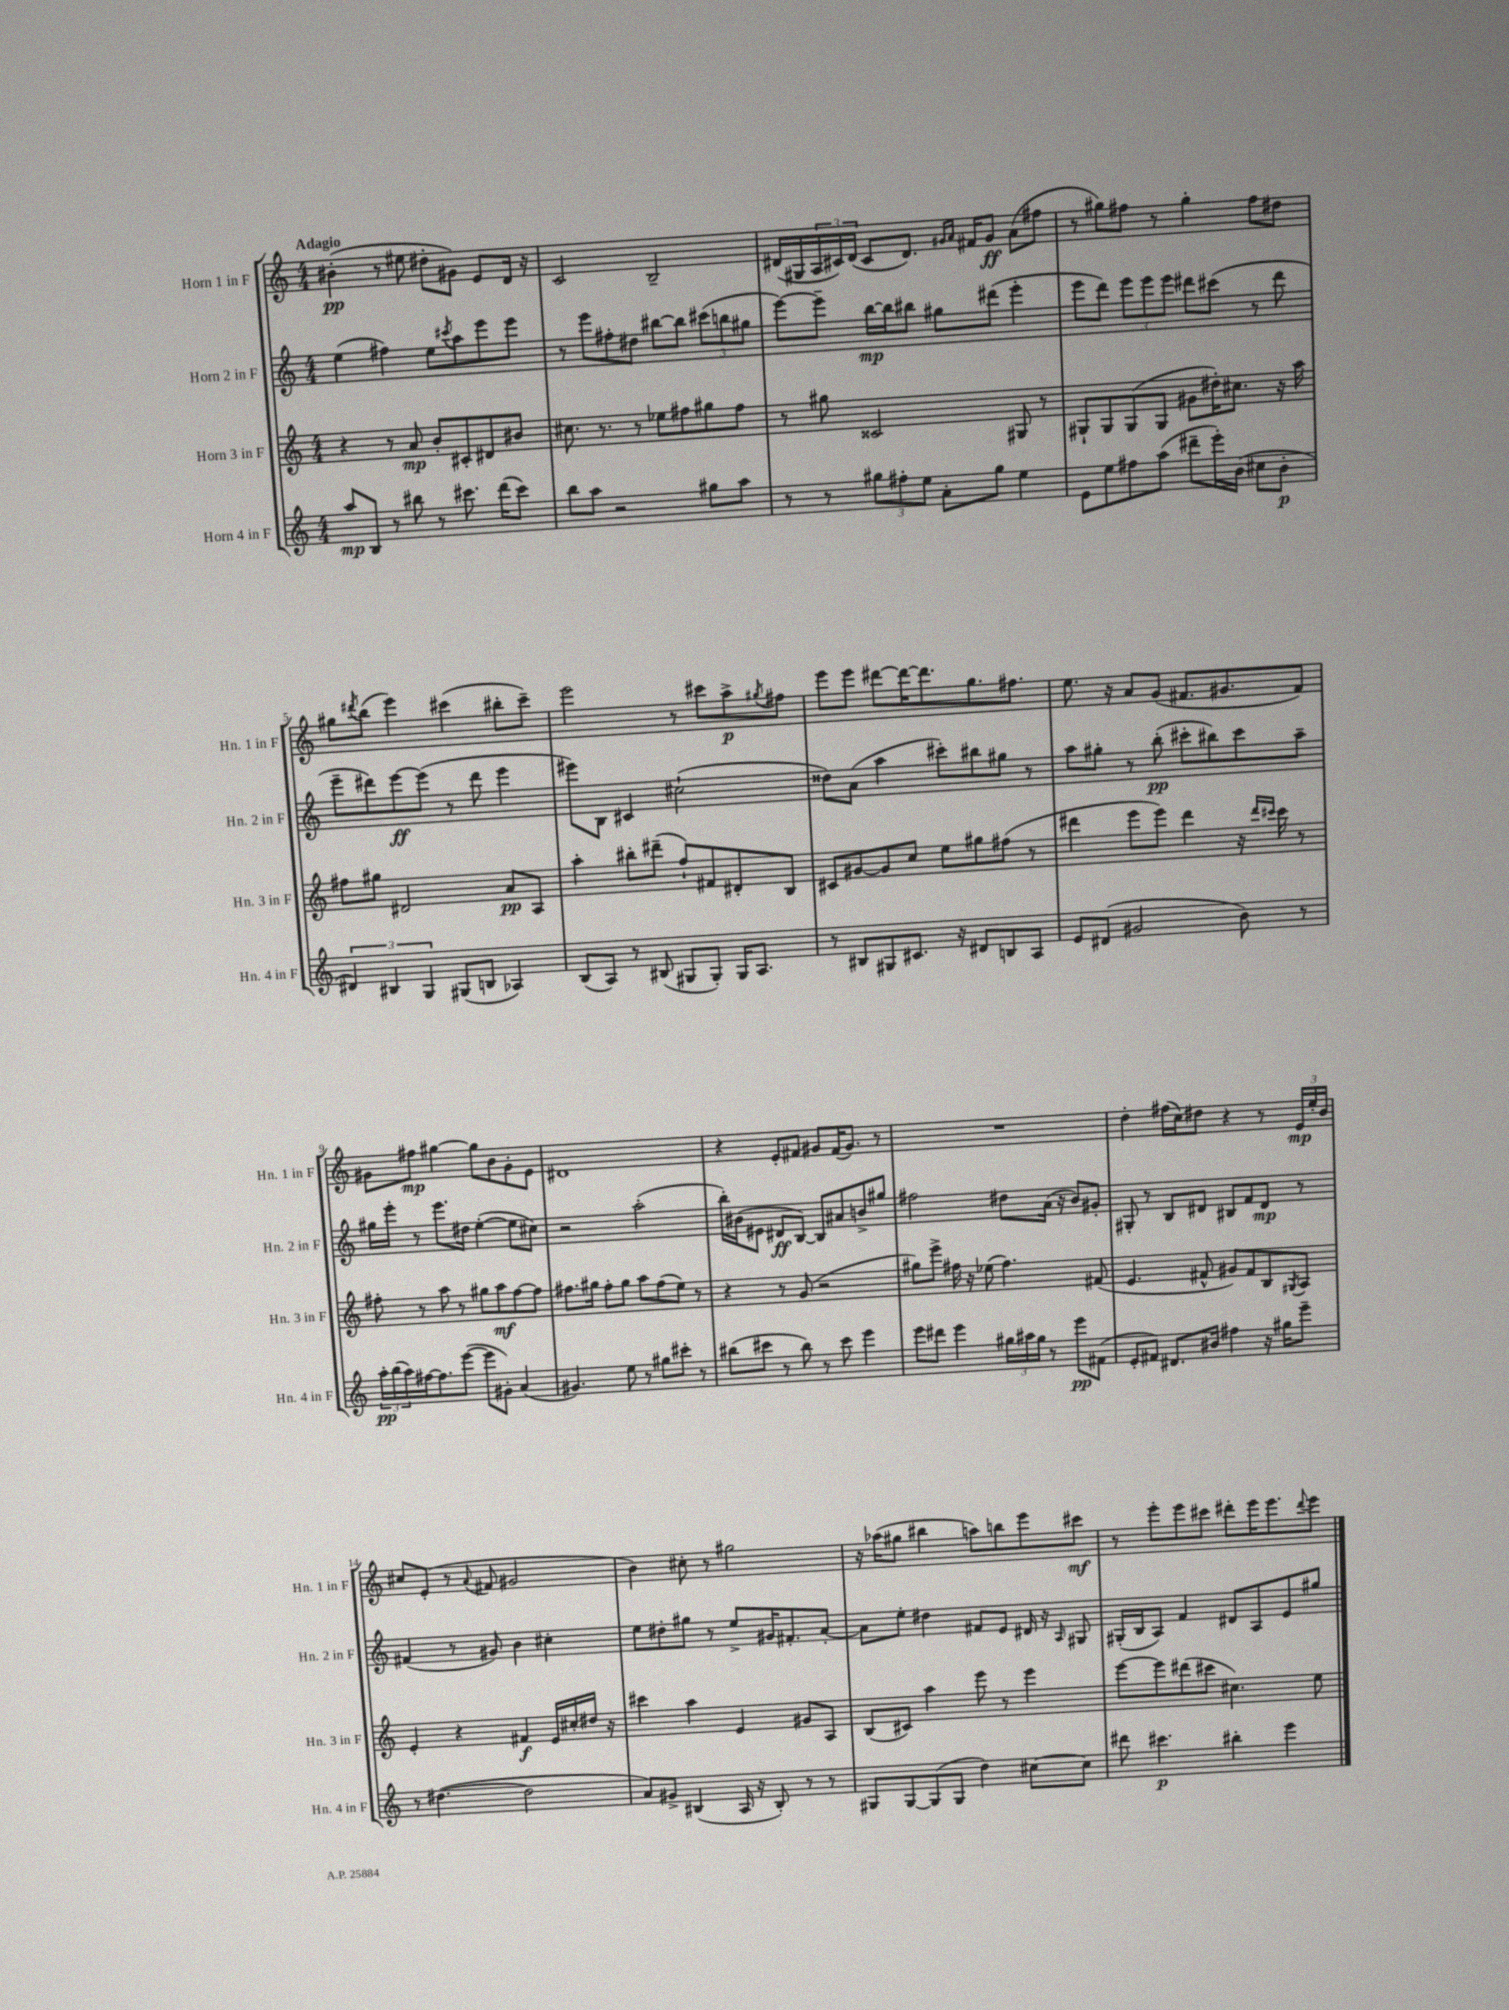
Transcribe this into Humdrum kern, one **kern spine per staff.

**kern	**dynam	**kern	**dynam	**kern	**dynam	**kern	**dynam
*part4	*part4	*part3	*part3	*part2	*part2	*part1	*part1
*staff4	*staff4	*staff3	*staff3	*staff2	*staff2	*staff1	*staff1
*I"Horn 4 in F	*	*I"Horn 3 in F	*	*I"Horn 2 in F	*	*I"Horn 1 in F	*
*I'Hn. 4 in F	*	*I'Hn. 3 in F	*	*I'Hn. 2 in F	*	*I'Hn. 1 in F	*
*clefG2	*	*clefG2	*	*clefG2	*	*clefG2	*
*k[]	*	*k[]	*	*k[]	*	*k[]	*
*M4/4	*	*M4/4	*	*M4/4	*	*M4/4	*
=1	=1	=1	=1	=1	=1	=1	=1
!	!	!	!	!	!	!LO:TX:a:B:t=Adagio	!
8aa/L	mp	4r	.	(4ee\	.	(4b#X'\	pp
8B/J	.	.	.	.	.	.	.
8r	.	8r	.	4ff#X\)	.	8r	.
8bb#X\	.	8a/	mp	.	.	8ee#X\	.
8r	.	8b'/L	.	8ee\L	.	8dd#X'\L	.
.	.	.	.	8qccc#X/	.	.	.
8.ccc#X\	.	8c#X'/	.	8aa\	.	8g#X\J)	.
.	.	8d#X/	.	8eee\	.	8e/L	.
(16ddd\KL	.	.	.	.	.	.	.
8ccc#\J)	.	8b#X/J	.	8eee\J	.	16d/Jk	.
.	.	.	.	.	.	16r	.
=2	=2	=2	=2	=2	=2	=2	=2
8bb\L	.	8.cc#X\	.	8r	.	2c/	.
8aa\J	.	.	.	8eee\L	.	.	.
.	.	8.r	.	.	.	.	.
2r	.	.	.	8ff#X'\	.	.	.
.	.	8r	.	8dd#X\J	.	.	.
.	.	8ee-X\L	.	[8bb#X\L	.	2B~/	.
.	.	8ff#X\	.	8bb#\J]	.	.	.
8gg#X\L	.	8gg#X\	.	(12ccc#X\L	.	.	.
.	.	.	.	12bbn\	.	.	.
8aa\J	.	8ff#\J	.	.	.	.	.
.	.	.	.	12gg#X\J	.	.	.
=3	=3	=3	=3	=3	=3	=3	=3
8r	.	8r	.	[8eee\L)	.	(16d#X/LL	.
.	.	.	.	.	.	16G#X/	.
8r	.	8gg#X\	.	8eee~\J]	.	24A/	.
.	.	.	.	.	.	24c#X/)	.
.	.	.	.	.	.	(24d#/JJ	.
12gg#X\L	.	2c##X/	.	[16bb\LL	mp	8c#/L	.
.	.	.	.	16bb\J]	.	.	.
12ff#X'\	.	.	.	.	.	.	.
.	.	.	.	8bb#X\J	.	8.d#/J)	.
12ee\J	.	.	.	.	.	.	.
8a'\L	.	.	.	8gg#X\L	.	.	.
.	.	.	.	.	.	16qqg#X/LL	.
.	.	.	.	.	.	16qqa/JJ	.
.	.	.	.	.	.	16f#X/KL	.
8gg#\J	.	.	.	(8ddd#X\J	.	8g#/J	ff
4ee\	.	8G#X/	.	4eee'\	.	(8a\L	.
.	.	8r	.	.	.	8ff#X\J	.
=4	=4	=4	=4	=4	=4	=4	=4
8e\L	.	8G#X`/L	.	8eee\L	.	8r	.
8ee\	.	8G#/	.	8ddd\J)	.	8gg#X\L)	.
8ff#X\	.	(8G#/	.	12eee\L	.	8ff#X\J	.
.	.	.	.	12eee\	.	.	.
(8aa\J	.	8G#/J	.	.	.	8r	.
.	.	.	.	12eee\J	.	.	.
8ddd#X~\L	.	8g#X\L	.	8ddd#X\L	.	4gg#'\	.
16eee'\L)	.	16dd#X'\K)	.	(8ccc#X\J	.	.	.
(16b\JJ	.	8.cc#X\J	.	.	.	.	.
8cc#X\L	.	.	.	8r	.	8ff#\L	.
8b'\J	p	16r	.	8ddd#\	.	8dd#X\J	.
.	.	16aa\	.	.	.	.	.
!!LO:LB:g=z
=5	=5	=5	=5	=5	=5	=5	=5
6d#X/)	.	8ff#X\L	.	8eee~\L	.	8gg#X\L	.
.	.	.	.	.	.	8qddd#X/	.
.	.	8gg#X\J	.	8ddd#X\)	.	(8bb\J	.
6B#X/	.	.	.	.	.	.	.
.	.	2d#X/	.	[8eee\	ff	4eee\)	.
6G/	.	.	.	.	.	.	.
.	.	.	.	(8eee\J]	.	.	.
(8G#X/L	.	.	.	8r	.	(4ccc#X\	.
8Bn/J	.	.	.	8ddd#\	.	.	.
4A-X/)	.	8a/L	pp	4eee\	.	8bb#X'\L	.
.	.	8A/J	.	.	.	8ccc#~\J)	.
=6	=6	=6	=6	=6	=6	=6	=6
(8B/L	.	4aa'\	.	8eee#X\L)	.	2eee\	.
8A/J)	.	.	.	8B\J	.	.	.
8r	.	8bb#X'\L	.	4c#X/	.	.	.
(8B#X/	.	(8ddd#X~\J	.	.	.	.	.
8G#X/L	.	8ff`/L)	.	(2cc#X`\	.	8r	.
8G#'/J)	.	8f#X/	.	.	.	8ccc#X\L	.
16G#/KL	.	8d#X'/	.	.	.	8aa^\	p
8.A/J	.	.	.	.	.	.	.
.	.	.	.	.	.	8qgg#X/	.
.	.	8B/J	.	.	.	8ff#X\J	.
=7	=7	=7	=7	=7	=7	=7	=7
8r	.	8c#X/L	.	8dd##X\L)	.	8eee\L	.
8B#X/L	.	[8g#X/	.	(8a\J	.	8eee\J	.
8G#X/	.	8g#/]	.	4aa\	.	[8ddd#X\L	.
8.c#X/J	.	8cc/J	.	.	.	16ddd#\K_	.
.	.	.	.	.	.	8.ddd#\]	.
.	.	8ee\L	.	8ccc#X'\L)	.	.	.
16r	.	.	.	.	.	.	.
8d#X/L	.	8gg#X\	.	8bb#X\	.	8.gg\	.
8Bn/	.	(8ff#X\J	.	8gg#X\J	.	.	.
.	.	.	.	.	.	8.ff#X\J	.
8A/J	.	8r	.	8r	.	.	.
=8	=8	=8	=8	=8	=8	=8	=8
8e/L	.	4ddd#X\	.	8aa\L	.	8.ee\	.
(8d#X/J	.	.	.	8gg#X'\J	.	.	.
.	.	.	.	.	.	16r	.
2g#X/	.	8eee\L	.	8r	.	8a/L	.
.	.	8eee\J)	.	(8bb'\	pp	(8g/J	.
.	.	4ddd#\	.	8ccc#X'\L	.	8.f#X/L	.
.	.	.	.	8bb#X\)	.	.	.
.	.	.	.	.	.	8.g#X/	.
8b\)	.	16r	.	8ccc#\	.	.	.
.	.	16qqddd#/LL	.	.	.	.	.
.	.	16qqccc#X/JJ	.	.	.	.	.
.	.	16ccc#\	.	.	.	.	.
8r	.	8r	.	8aa~\J	.	8f#/J)	.
!!LO:LB:g=z
=9	=9	=9	=9	=9	=9	=9	=9
24aa'\LL	pp	8ff#X'\	.	16gg#X\LL	.	8g#X\L	.
(24bb\	.	.	.	.	.	.	.
.	.	.	.	16eee'\JJ	.	.	.
24aa\)	.	.	.	.	.	.	.
[16ff#X\J	.	8r	.	8r	.	8ff#X\J	mp
8.ff#\]	.	.	.	.	.	.	.
.	.	8aa\	.	8.eee\L	.	[4gg#X\	.
([8eee\J	.	8r	.	.	.	.	.
.	.	.	.	16dd#X\Jk	.	.	.
8eee\L]	.	8gg#X\L	.	([4ee'\	.	8gg#\L]	.
8g#X'\J)	.	8aa\	mf	.	.	8b\	.
(4a/	.	[8ff#\	.	8ee\L]	.	8g#'\	.
.	.	8ff#\J]	.	8cc#X\J)	.	8e\J	.
=10	=10	=10	=10	=10	=10	=10	=10
4.g#X/)	.	8.ff#X\L	.	2r	.	1d#X	.
.	.	16gg#X\Jk	.	.	.	.	.
.	.	8ff#'\L	.	.	.	.	.
8ee\	.	8gg#\J	.	.	.	.	.
8r	.	8aa\L	.	(2aa'\	.	.	.
8gg#X\L	.	(8ff#\	.	.	.	.	.
8ccc#X'\J	.	8ee\J)	.	.	.	.	.
8r	.	8r	.	.	.	.	.
=11	=11	=11	=11	=11	=11	=11	=11
(8bb#X\L	.	4r	.	16bb'\LL)	.	4r	.
.	.	.	.	(16b#X\J	.	.	.
8ccc#X\J	.	.	.	8e#X\J	.	.	.
8r	.	8r	.	8d#X/L	ff	8e'/L	.
8bb#\)	.	(8g/	.	[8B/J)	.	8f#X/J	.
8r	.	2r	.	8B/L]	.	8g#X/L	.
8ccc#\	.	.	.	8a#X/	.	(16f#/K	.
.	.	.	.	.	.	8.g#/J)	.
4eee\	.	.	.	8bn^/	.	.	.
.	.	.	.	8gg#X/J	.	8r	.
=12	=12	=12	=12	=12	=12	=12	=12
8eee\L	.	8gg#X\L)	.	2ff#X\	.	1r	.
8ddd#X\J	.	8eee^\J	.	.	.	.	.
4eee\	.	16ff#X\	.	.	.	.	.
.	.	16r	.	.	.	.	.
.	.	(8ee-X\	.	.	.	.	.
24gg#X\LL	.	4.ff#\)	.	8dd#X\L	.	.	.
24aa#X\	.	.	.	.	.	.	.
24gg#\JJ	.	.	.	.	.	.	.
8r	.	.	.	(16a\Jk	.	.	.
.	.	.	.	16r	.	.	.
8eee\L	pp	.	.	8b/L)	.	.	.
(8f#X\J	.	(8f#X/	.	8g#X'/J	.	.	.
=13	=13	=13	=13	=13	=13	=13	=13
8e'/L	.	4.e/	.	8G#X'/	.	4dd'\	.
8f#X/J)	.	.	.	8r	.	.	.
8.d#X/L	.	.	.	8B/L	.	(16ff#X\LL	.
.	.	.	.	.	.	16cc\J)	.
.	.	8f#X^^/	.	8d#X/J	.	8dd#X\J	.
16b#X/Jk	.	.	.	.	.	.	.
4ff#X\	.	8g#X/L)	.	8B#X/L	.	4r	.
.	.	8f#/	.	8f/	.	.	.
16r	.	8B/	.	8d#/J	mp	8r	.
16gg#X\KL	.	.	.	.	.	.	.
.	.	8qG#X/	.	.	.	.	.
8eee~\J	.	8A/J	.	8r	.	24e/LL	mp
.	.	.	.	.	.	24ee'/	.
.	.	.	.	.	.	24b/JJ	.
!!LO:LB:g=z
=14	=14	=14	=14	=14	=14	=14	=14
8r	.	4e'/	.	(4f#X/	.	8cc#X/L	.
([4.dd#X\	.	.	.	.	.	(8e'/J	.
.	.	4r	.	8r	.	8r	.
.	.	.	.	.	.	8qqa/	.
.	.	.	.	8g#X/)	.	8f#X/	.
2dd#\]	.	4f#X/	f	4b\	.	2g#X/	.
.	.	16e/LL	.	4cc#X'\	.	.	.
.	.	16cc#X'/	.	.	.	.	.
.	.	16dd#X/JJ	.	.	.	.	.
.	.	16r	.	.	.	.	.
=15	=15	=15	=15	=15	=15	=15	=15
8a/L)	.	4ccc#X\	.	8ee\L	.	4b\)	.
8g#X^/J	.	.	.	8dd#X'\	.	.	.
(4B#X/	.	4aa\	.	8gg#X\J	.	8cc#X'\	.
.	.	.	.	8r	.	8r	.
16A/	.	4e/	.	8ee^/L	.	2gg#X\	.
16r	.	.	.	.	.	.	.
8B#'/)	.	.	.	16g#X/K	.	.	.
.	.	.	.	8.f#X'/	.	.	.
8r	.	8g#X/L	.	.	.	.	.
8r	.	8A/J	.	[8a'/J	.	.	.
=16	=16	=16	=16	=16	=16	=16	=16
8G#X/L	.	(8B/L	.	8a\L]	.	16r	.
.	.	.	.	.	.	(16aa-X\KL	.
[8G#/	.	8c#X/J)	.	8ee'\J	.	8gg#X\J	.
(8G#/]	.	4aa\	.	4dd#X\	.	4bb#X\	.
8G#/J	.	.	.	.	.	.	.
4dd\)	.	8eee\	.	8f#X/L	.	8aan\L)	.
.	.	8r	.	8e/J	.	8bbn\	.
[8cc#X\L	.	4eee\	.	16d#X/	.	8eee\	.
.	.	.	.	16r	.	.	.
.	.	.	.	16qqA/	.	.	.
8cc#\J]	.	.	.	8G#X/	.	8ccc#X\J	mf
=17	=17	=17	=17	=17	=17	=17	=17
8ddd#X\	.	[8eee\L	.	(16G#X'/LL	.	8r	.
.	.	.	.	16B/J	.	.	.
4.ccc#X\	p	8eee\]	.	8A/J)	.	8eee'\L	.
.	.	(8ddd#X\	.	4f/	.	8eee\	.
.	.	8ccc#X\J	.	.	.	8ccc#X\J	.
4bb#X'\	.	4.cc#X\)	.	8d#X/L	.	8ddd#X'\L	.
.	.	.	.	8A/	.	16eee\K	.
.	.	.	.	.	.	8.eee\	.
4eee\	.	.	.	8e/	.	.	.
.	.	.	.	.	.	8qqddd#/	.
.	.	8ee\	.	8gg#X/J	.	8eee\J	.
==	==	==	==	==	==	==	==
*-	*-	*-	*-	*-	*-	*-	*-
